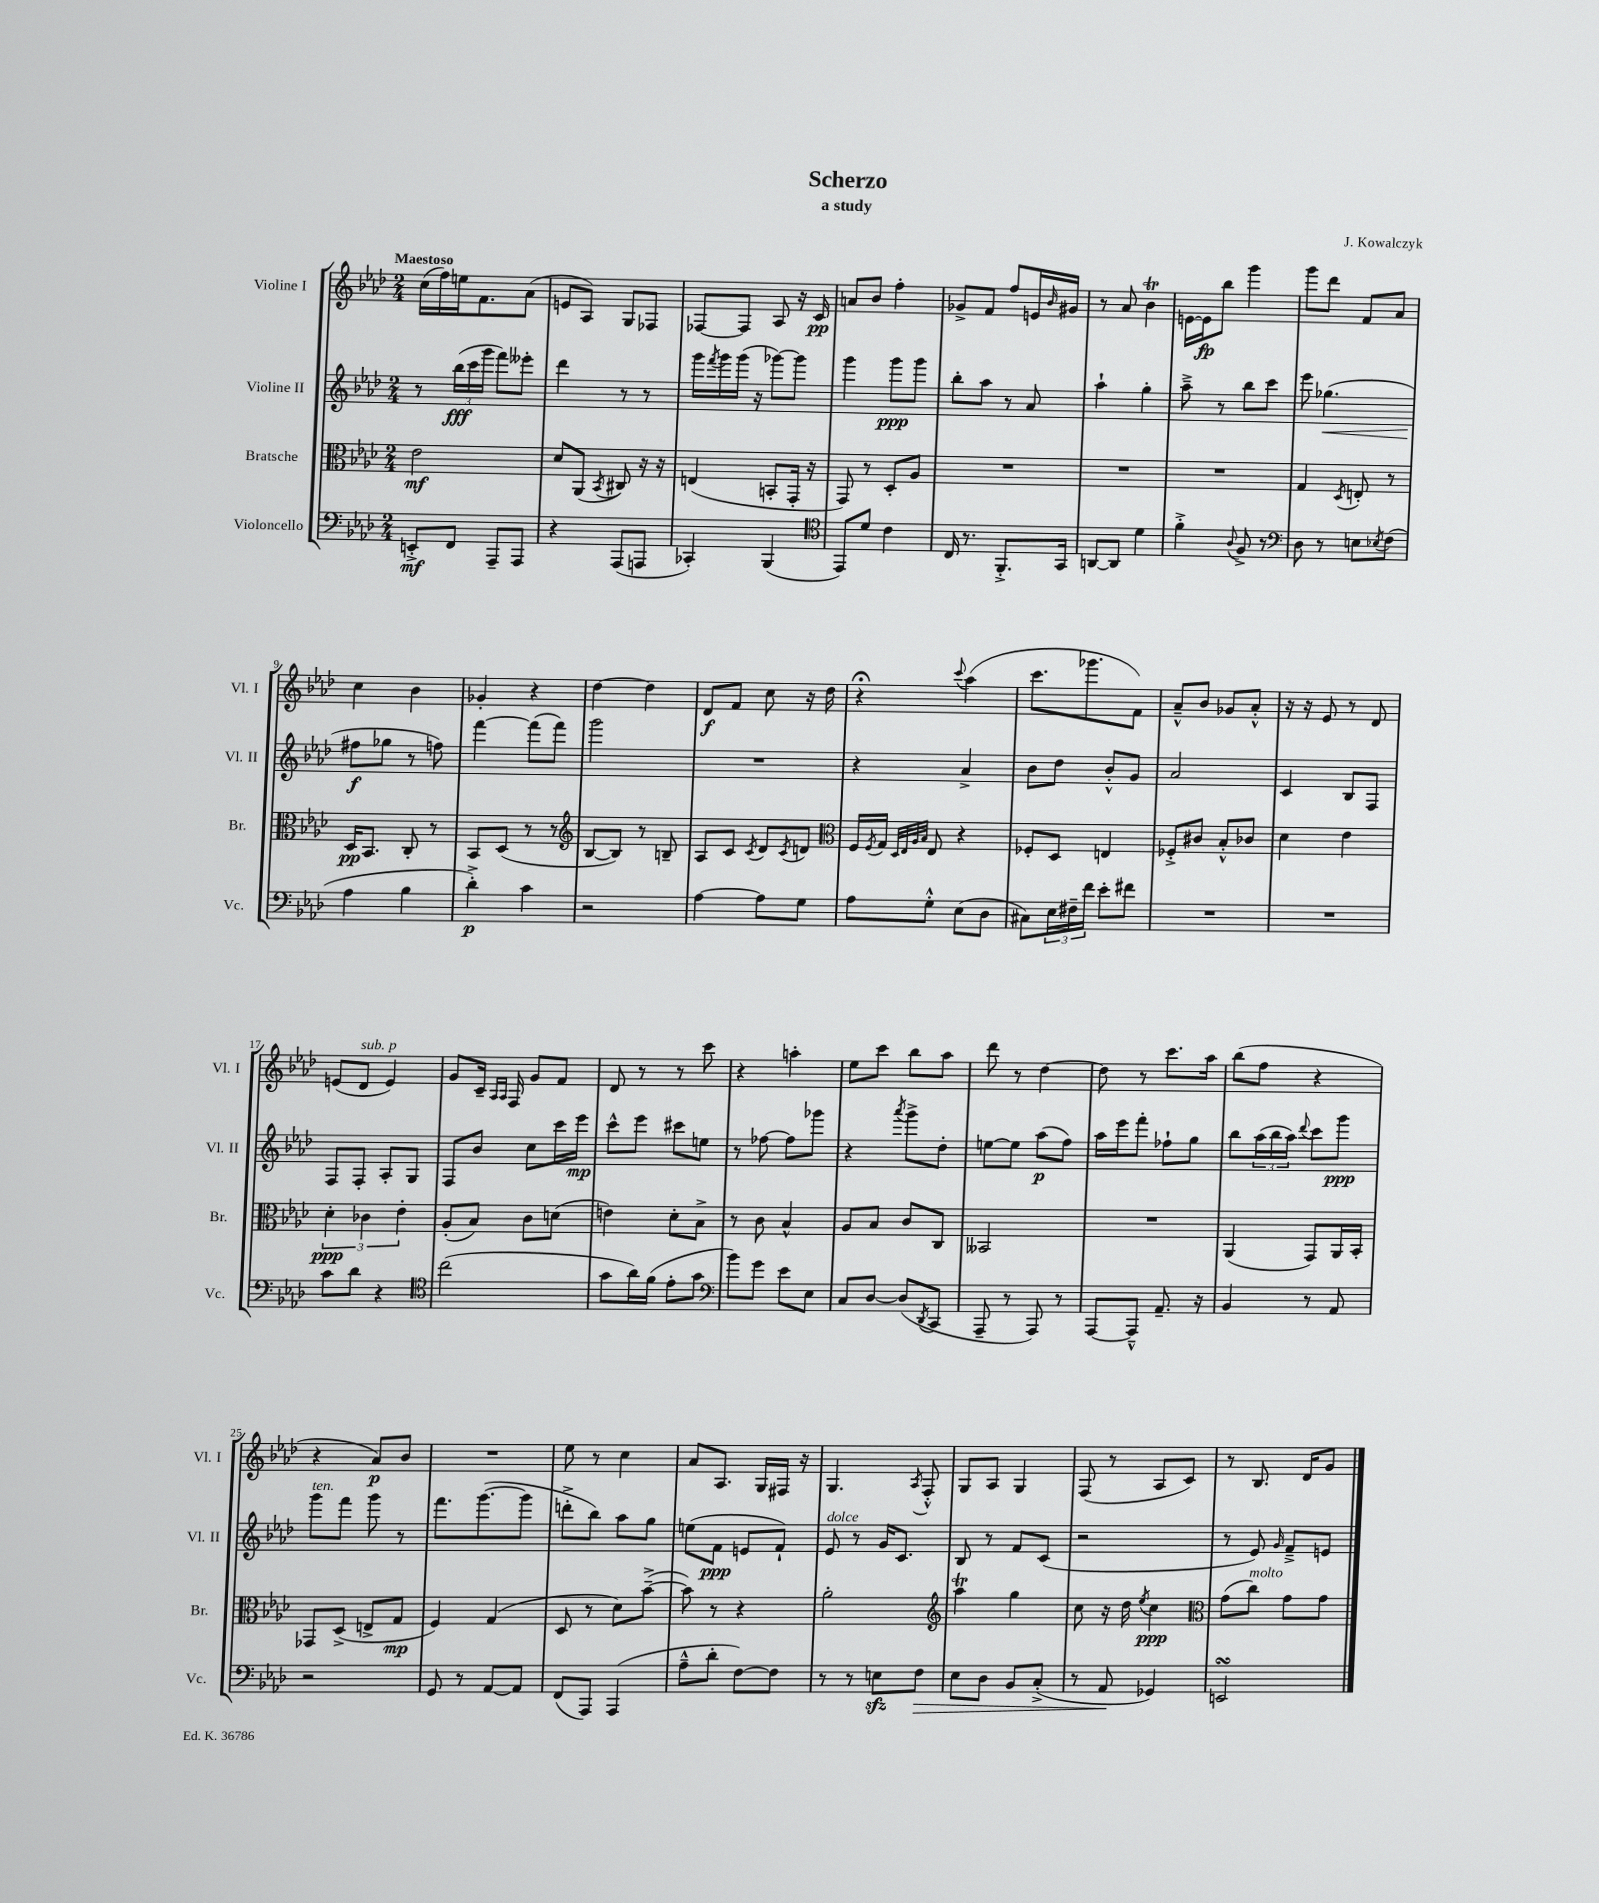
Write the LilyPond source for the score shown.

\header { title = "Scherzo" composer = "J. Kowalczyk" subtitle = "a study" }
<<
\new StaffGroup <<
\new Staff = "s0" \with { instrumentName = "Violine I" shortInstrumentName = "Vl. I" } {
    \clef treble \key aes \major \numericTimeSignature \time 2/4 \tempo "Maestoso"
    c''16( f''16) e''16 f'8. aes'8( |
    e'8 aes8) g8 fes8 |
    fes8~ fes8 aes8 r16 c'16\pp |
    a'8 bes'8 f''4-. |
    ges'8-> f'8 f''8 e'16 \grace { bes'16 } gis'16 |
    r8 aes'8 bes'4\trill |
    e'16~ e'16\fp bes''8 g'''4 |
    g'''8 des'''8 f'8 aes'8 |
    c''4 bes'4 |
    ges'4-. r4 |
    des''4~ des''4 |
    des'8\f f'8 c''8 r16 des''16 |
    r4\fermata \appoggiatura { c'''8 } aes''4( |
    c'''8. ges'''8. f'8) |
    aes'8---^ bes'8 ges'8 aes'8-.-^ |
    r16 r16 ees'8 r8 des'8 |
    e'8( des'8^\markup { \italic "sub. p" } e'4) |
    g'8 c'16-- \grace { aes16 aes16 } f16 g'8 f'8 |
    des'8 r8 r8 c'''8 |
    r4 a''4-. |
    ees''8 c'''8 bes''8 aes''8 |
    des'''8 r8 des''4~ |
    des''8 r8 c'''8. aes''16 |
    bes''8( f''8 r4 |
    r4 aes'8\p) bes'8 |
    R2 |
    ees''8 r8 c''4 |
    aes'8 aes8. g16 fis16 r16 |
    g4. \acciaccatura { aes8 } f8-.-^ |
    g8 aes8 g4 |
    f8( r8 aes8 c'8) |
    r8 bes8. des'16 g'8 \bar "|." |
}
\new Staff = "s1" \with { instrumentName = "Violine II" shortInstrumentName = "Vl. II" } {
    \clef treble \key aes \major \numericTimeSignature \time 2/4
    r8 \tuplet 3/2 { bes''16\fff( c'''16 g'''16 } f'''8) eeses'''8-. |
    des'''4 r8 r8 |
    g'''16 \acciaccatura { f'''8 } g'''16 g'''16( r16 ges'''8~) ges'''8 |
    g'''4 g'''8\ppp g'''8 |
    bes''8-. aes''8 r8 aes'8 |
    aes''4-! g''4-. |
    aes''8---> r8 bes''8 c'''8 |
    ees'''8 ges''4.\<( |
    fis''8\f\! ges''8 r8 f''8) |
    f'''4~ f'''8( f'''8) |
    g'''2 |
    R2 |
    r4 aes'4-> |
    bes'8 des''8 bes'8-.-^ g'8 |
    aes'2 |
    c'4 bes8 f8 |
    f8 f8-. aes8-. g8 |
    f8 bes'8 c''8 c'''16 ees'''16\mp |
    c'''8-^ ees'''8 cis'''8 e''8 |
    r8 fes''8~ fes''8 ges'''8 |
    r4 \acciaccatura { aes'''8 } g'''8-> des''8-. |
    e''8~ e''8 aes''8\p( f''8) |
    aes''16 ees'''16 f'''8-. fes''8-! g''8 |
    bes''8 \tuplet 3/2 { aes''16( bes''16 aes''16) } \appoggiatura { des'''8 } c'''8 g'''8\ppp |
    g'''8^\markup { \italic "ten." } f'''8 g'''8 r8 |
    f'''8. g'''8.~( g'''8 |
    d'''8-.-> bes''8) aes''8 g''8 |
    e''8( f'8\ppp e'8 f'8-!) |
    ees'8^\markup { \italic "dolce" } r8 g'16 c'8. |
    bes8 r8 f'8 c'8( |
    r2 |
    r8 ees'8) \grace { g'16 } f'8---> e'8 \bar "|." |
}
\new Staff = "s2" \with { instrumentName = "Bratsche" shortInstrumentName = "Br." } {
    \clef alto \key aes \major \numericTimeSignature \time 2/4
    ees'2\mf |
    des'8 aes,8( \acciaccatura { bes,8 } cis8) r16 r16 |
    e4( b,8-. g,16-. r16 |
    g,8) r8 des8-. aes8 |
    R2 |
    R2 |
    R2 |
    g4 \acciaccatura { des8 } e8-. r8 |
    des16\pp bes,8. c8-. r8 |
    bes,8 des8( r8 r8 |
    \clef treble bes8~ bes8) r8 b8-- |
    aes8 c'8 \acciaccatura { c'8 } des'8 \acciaccatura { c'8 } d'8 |
    \clef alto f16 \acciaccatura { f8 } g16 \grace { des32 ees32 aes32 bes32 } ees8 r4 |
    fes8-. des8 e4 |
    fes8-.-> cis'8 bes8-.-^ ces'8 |
    des'4 ees'4 |
    \tuplet 3/2 { des'4-.\ppp ces'4 ees'4-. } |
    aes8-.( bes8) c'8 d'8( |
    e'4) des'8-. bes8-> |
    r8 c'8 bes4-^ |
    aes8 bes8 c'8 c8 |
    beses,2 |
    R2 |
    aes,4( g,8) aes,16 bes,16-. |
    ges,8 des8->( e8-> g8\mp |
    f4) g4( |
    des8 r8 des'8) bes'8~--->( |
    bes'8) r8 r4 |
    aes'2-. |
    \clef treble aes''4\trill g''4 |
    c''8 r16 des''16 \acciaccatura { ees''8 } c''4\ppp |
    \clef alto g'8( c''8^\markup { \italic "molto" }) g'8 g'8 \bar "|." |
}
\new Staff = "s3" \with { instrumentName = "Violoncello" shortInstrumentName = "Vc." } {
    \clef bass \key aes \major \numericTimeSignature \time 2/4
    e,8-.->\mf f,8 aes,,8-- aes,,8 |
    r4 aes,,8( a,,8 |
    ces,4-.) bes,,4( |
    \clef tenor ees,8) des'8 c'4 |
    c16 r8. f,8.-.-> g,16 |
    a,8~ a,8 des'4 |
    f'4-.-> \appoggiatura { aes8 } f8-> r8 |
    \clef bass des8 r8 e8 \acciaccatura { ees8 } f8( |
    aes4 bes4 |
    des'4-.->\p) c'4 |
    r2 |
    aes4~ aes8 g8 |
    aes8 g8-.-^ ees8( des8 |
    cis8) \tuplet 3/2 { ees16 fis16-- f'16 } ees'8-. fis'8 |
    R2 |
    R2 |
    c'8 des'8 r4 |
    \clef tenor c''2( |
    g'8 aes'16) f'16( ees'8-. g'8 |
    \clef bass bes'8) g'8 ees'8 ees8 |
    c8 des8~ des8( \acciaccatura { des,8 } c,8 |
    aes,,8-- r8 aes,,8) r8 |
    aes,,8~ aes,,8---^ aes,8.-- r16 |
    bes,4 r8 aes,8 |
    r2 |
    g,8 r8 aes,8~ aes,8 |
    f,8( aes,,8) aes,,4( |
    aes8---^ des'8-. f8~) f8 |
    r8 r8 e8\sfz f8\> |
    ees8 des8 bes,8 c8-.->( |
    r8 aes,8\! ges,4) |
    e,2\turn \bar "|." |
}
>>
>>
